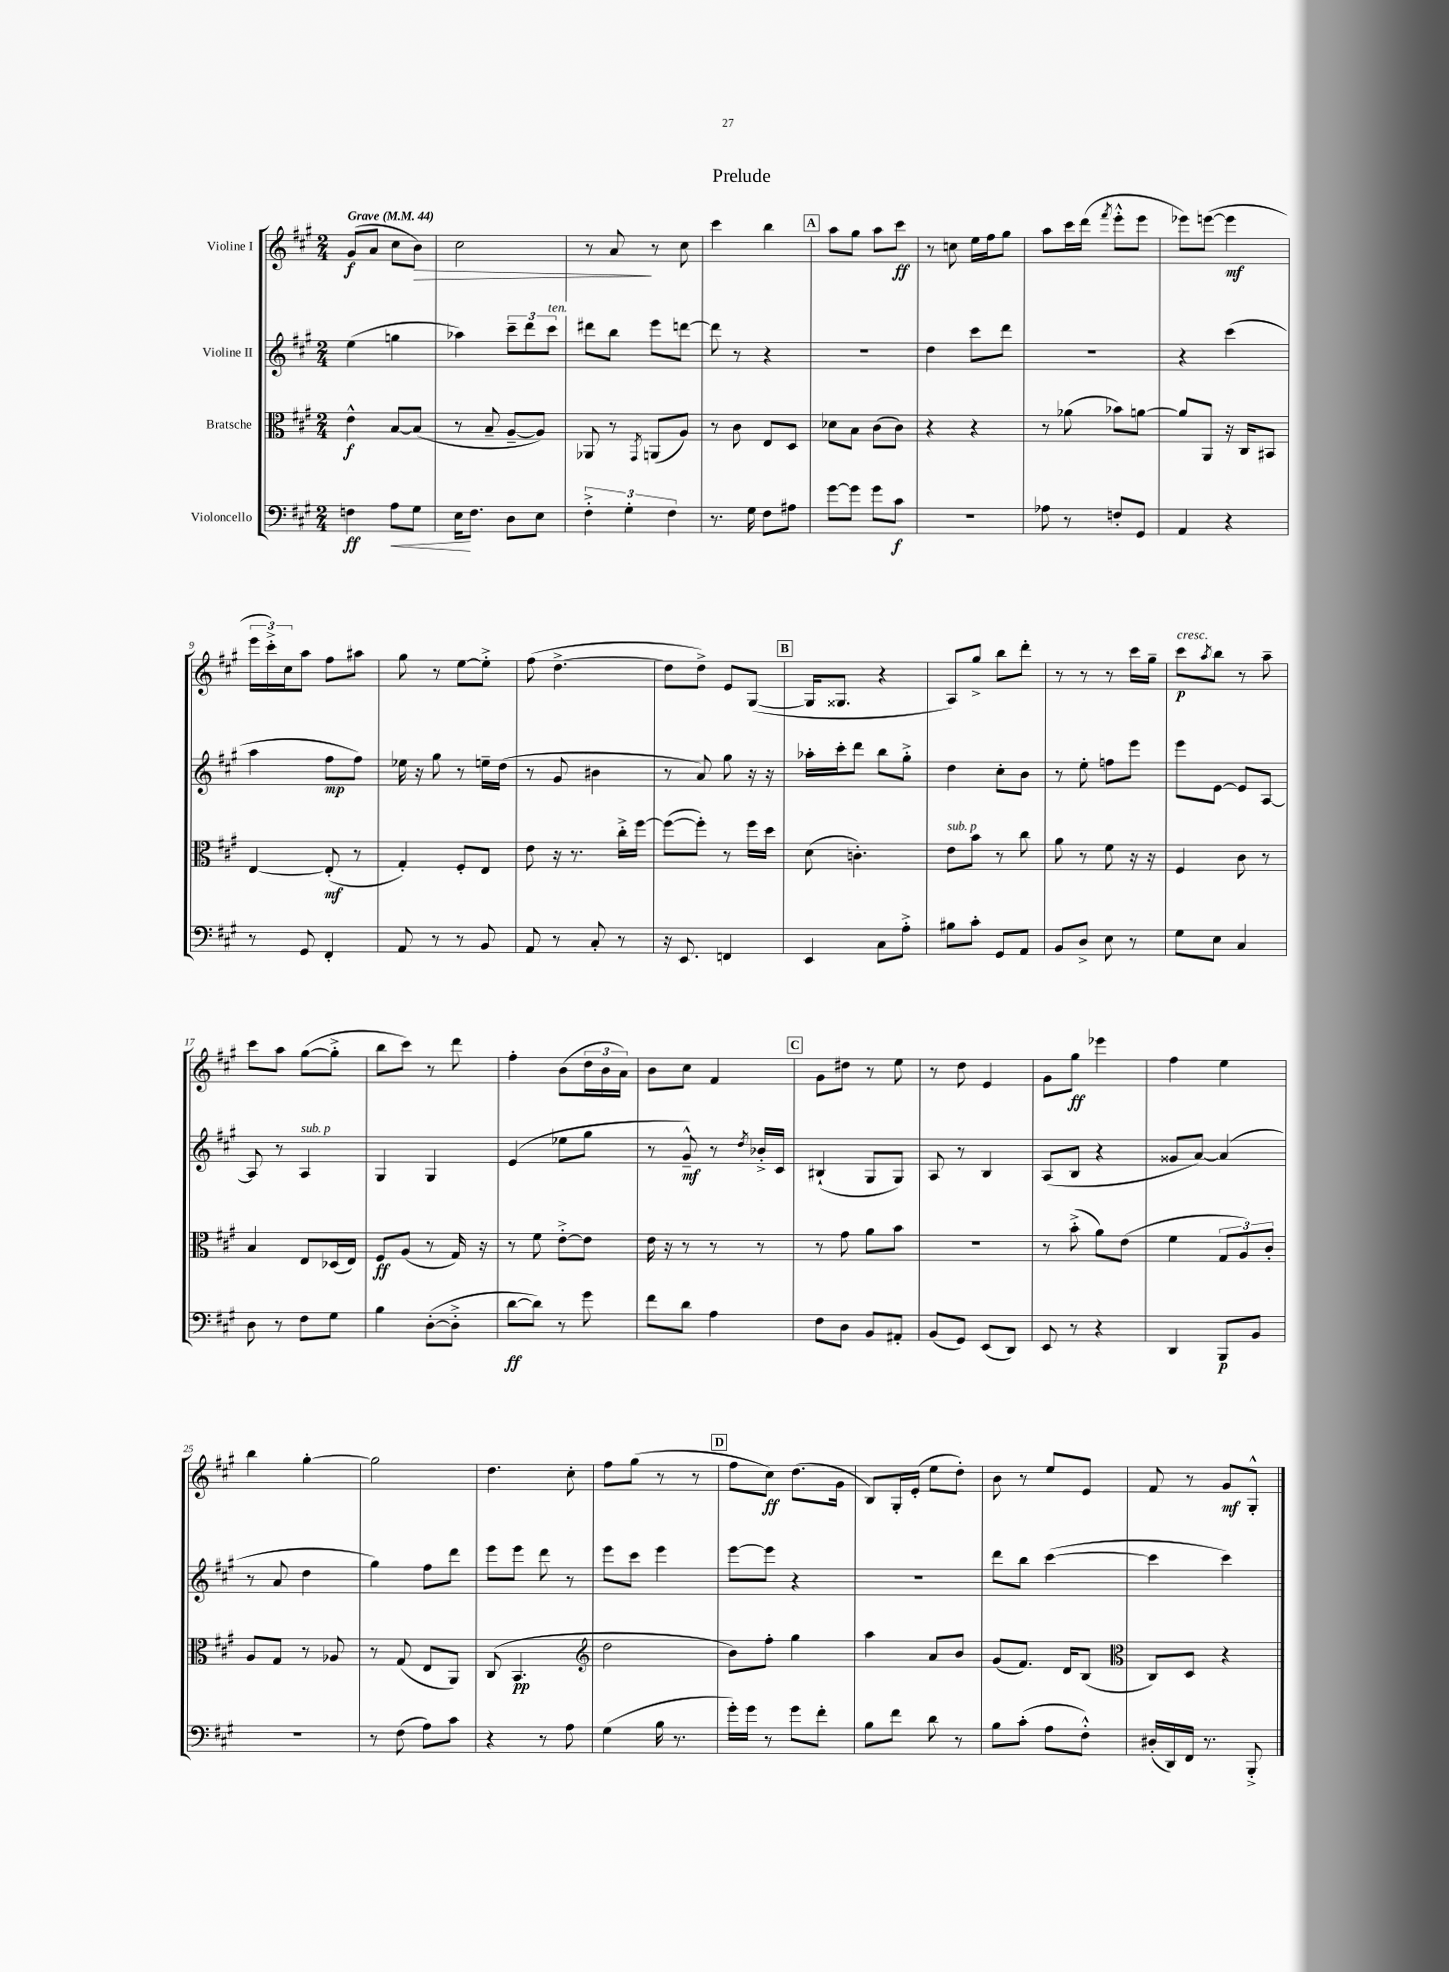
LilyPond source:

\header { title = "Prelude" }
<<
\new StaffGroup <<
\new Staff = "s0" \with { instrumentName = "Violine I" } {
    \clef treble \key a \major \numericTimeSignature \time 2/4 \tempo "Grave" 4 = 44
    gis'8\f( a'8 cis''8 b'8\>) |
    cis''2 |
    r8 a'8\! r8 cis''8 |
    cis'''4 b''4 |
    \mark \markup { \box "A" } a''8 gis''8 a''8 cis'''8\ff |
    r8 c''8 e''16 fis''16 gis''8 |
    a''8 cis'''16 d'''16( \acciaccatura { fis'''8 } e'''8-.-^ e'''8 |
    ees'''8) e'''8~( e'''4\mf |
    \tuplet 3/2 { e'''16 cis'''16-.->) cis''16 } a''8 fis''8 ais''8 |
    gis''8 r8 e''8~ e''8-.-> |
    fis''8( d''4.~-> |
    d''8 d''8->) e'8 gis8~( |
    \mark \markup { \box "B" } gis16 gisis8. r4 |
    a8) gis''8-> b''8 d'''8-. |
    r8 r8 r8 cis'''16 gis''16-- |
    cis'''8\p^\markup { \italic "cresc." } \acciaccatura { a''8 } b''8 r8 a''8-- |
    cis'''8 a''8 gis''8~( gis''8-.-> |
    b''8 cis'''8) r8 d'''8 |
    fis''4-. b'8( \tuplet 3/2 { d''16 b'16 a'16) } |
    b'8 cis''8 fis'4 |
    \mark \markup { \box "C" } gis'8 dis''8 r8 e''8 |
    r8 d''8 e'4 |
    gis'8 gis''8\ff ees'''4 |
    fis''4 e''4 |
    b''4 gis''4~-. |
    gis''2 |
    d''4. cis''8-. |
    fis''8 gis''8( r8 r8 |
    \mark \markup { \box "D" } fis''8 cis''8\ff) d''8.( gis'16 |
    b8) gis16-. e'16-.( e''8 d''8-.) |
    b'8 r8 e''8 e'8 |
    fis'8 r8 gis'8\mf gis8-.-^ \bar "|." |
}
\new Staff = "s1" \with { instrumentName = "Violine II" } {
    \clef treble \key a \major \numericTimeSignature \time 2/4
    e''4( g''4 |
    aes''4) \tuplet 3/2 { cis'''8-- d'''8 cis'''8^\markup { \italic "ten." } } |
    dis'''8 b''8 e'''8 d'''8~ |
    d'''8 r8 r4 |
    \mark \markup { \box "A" } R2 |
    d''4 cis'''8 d'''8 |
    R2 |
    r4 cis'''4( |
    a''4 fis''8\mp fis''8) |
    ees''16 r16 gis''8 r8 e''16-- d''16( |
    r8 gis'8 bis'4 |
    r8 a'8) gis''8 r16 r16 |
    \mark \markup { \box "B" } aes''16-. cis'''16-. d'''8 b''8 gis''8-.-> |
    d''4 cis''8-. b'8 |
    r8 e''8-. f''8 e'''8 |
    e'''8 e'8~ e'8 a8~ |
    a8 r8 a4^\markup { \italic "sub. p" } |
    gis4 gis4 |
    e'4( ees''8 gis''8 |
    r8 gis'8---^\mf) r8 \acciaccatura { d''8 } bes'16-.-> cis'16 |
    \mark \markup { \box "C" } bis4-!( gis8 gis8) |
    a8 r8 b4 |
    a8( b8 r4 |
    gisis'8 a'8~) a'4( |
    r8 a'8 d''4 |
    gis''4) fis''8 d'''8 |
    e'''8 e'''8 d'''8 r8 |
    e'''8 cis'''8 e'''4 |
    \mark \markup { \box "D" } e'''8~ e'''8 r4 |
    R2 |
    d'''8 b''8 cis'''4~( |
    cis'''4 cis'''4) \bar "|." |
}
\new Staff = "s2" \with { instrumentName = "Bratsche" } {
    \clef alto \key a \major \numericTimeSignature \time 2/4
    e'4-^\f b8~ b8( |
    r8 b8-- a8~-- a8) |
    aes,8 r8 \acciaccatura { gis,8 } a,8( a8) |
    r8 cis'8 e8 d8 |
    \mark \markup { \box "A" } des'8 b8 cis'8( cis'8) |
    r4 r4 |
    r8 aes'8( bes'8) a'8~ |
    a'8 a,8 r16 cis16 bis,8 |
    e4~ e8-.\mf( r8 |
    gis4-.) fis8-. e8 |
    e'8 r16 r8. cis''16-.-> fis''16~ |
    fis''8~( fis''8-.) r8 fis''16 d''16 |
    \mark \markup { \box "B" } d'8( c'4.-.) |
    e'8^\markup { \italic "sub. p" } b'8 r8 cis''8 |
    a'8 r8 fis'8 r16 r16 |
    fis4 cis'8 r8 |
    b4 e8 des16( e16) |
    fis8\ff a8( r8 gis16) r16 |
    r8 fis'8 e'8~-.-> e'8 |
    e'16 r16 r8 r8 r8 |
    \mark \markup { \box "C" } r8 gis'8 a'8 b'8 |
    R2 |
    r8 b'8-.->( a'8) e'8( |
    fis'4 \tuplet 3/2 { gis8 a8) cis'8-. } |
    a8 gis8 r8 aes8 |
    r8 gis8( e8 a,8) |
    cis8( b,4.\pp |
    \clef treble d''2 |
    \mark \markup { \box "D" } b'8) fis''8-. gis''4 |
    a''4 a'8 b'8 |
    gis'8( fis'8.) d'16 b8( |
    \clef alto cis8) d8 r4 \bar "|." |
}
\new Staff = "s3" \with { instrumentName = "Violoncello" } {
    \clef bass \key a \major \numericTimeSignature \time 2/4
    f4\ff a8\< gis8 |
    e16\! fis8. d8 e8 |
    \tuplet 3/2 { fis4-.-> gis4-. fis4 } |
    r8. gis16 fis8 ais8 |
    \mark \markup { \box "A" } gis'8~ gis'8 gis'8 cis'8\f |
    R2 |
    aes8 r8 f8-. gis,8 |
    a,4 r4 |
    r8 gis,8 fis,4-. |
    a,8 r8 r8 b,8 |
    a,8 r8 cis8-. r8 |
    r16 e,8. f,4 |
    \mark \markup { \box "B" } e,4 cis8 a8-.-> |
    bis8 cis'8-. gis,8 a,8 |
    b,8 d8-> e8 r8 |
    gis8 e8 cis4 |
    d8 r8 fis8 gis8 |
    b4 d8~-.( d8-.-> |
    d'8~\ff d'8) r8 gis'8 |
    fis'8 d'8 a4 |
    \mark \markup { \box "C" } fis8 d8 b,8 ais,8-. |
    b,8( gis,8) e,8( d,8) |
    e,8 r8 r4 |
    d,4 b,,8\p b,8 |
    R2 |
    r8 fis8( a8) cis'8 |
    r4 r8 a8 |
    gis4( b16 r8. |
    \mark \markup { \box "D" } gis'16-.) gis'16 r8 gis'8 fis'8-. |
    b8 fis'8 d'8 r8 |
    b8 cis'8-.( a8 fis8-.-^) |
    dis16-.( d,16) fis,16 r8. b,,8-.-> \bar "|." |
}
>>
>>
